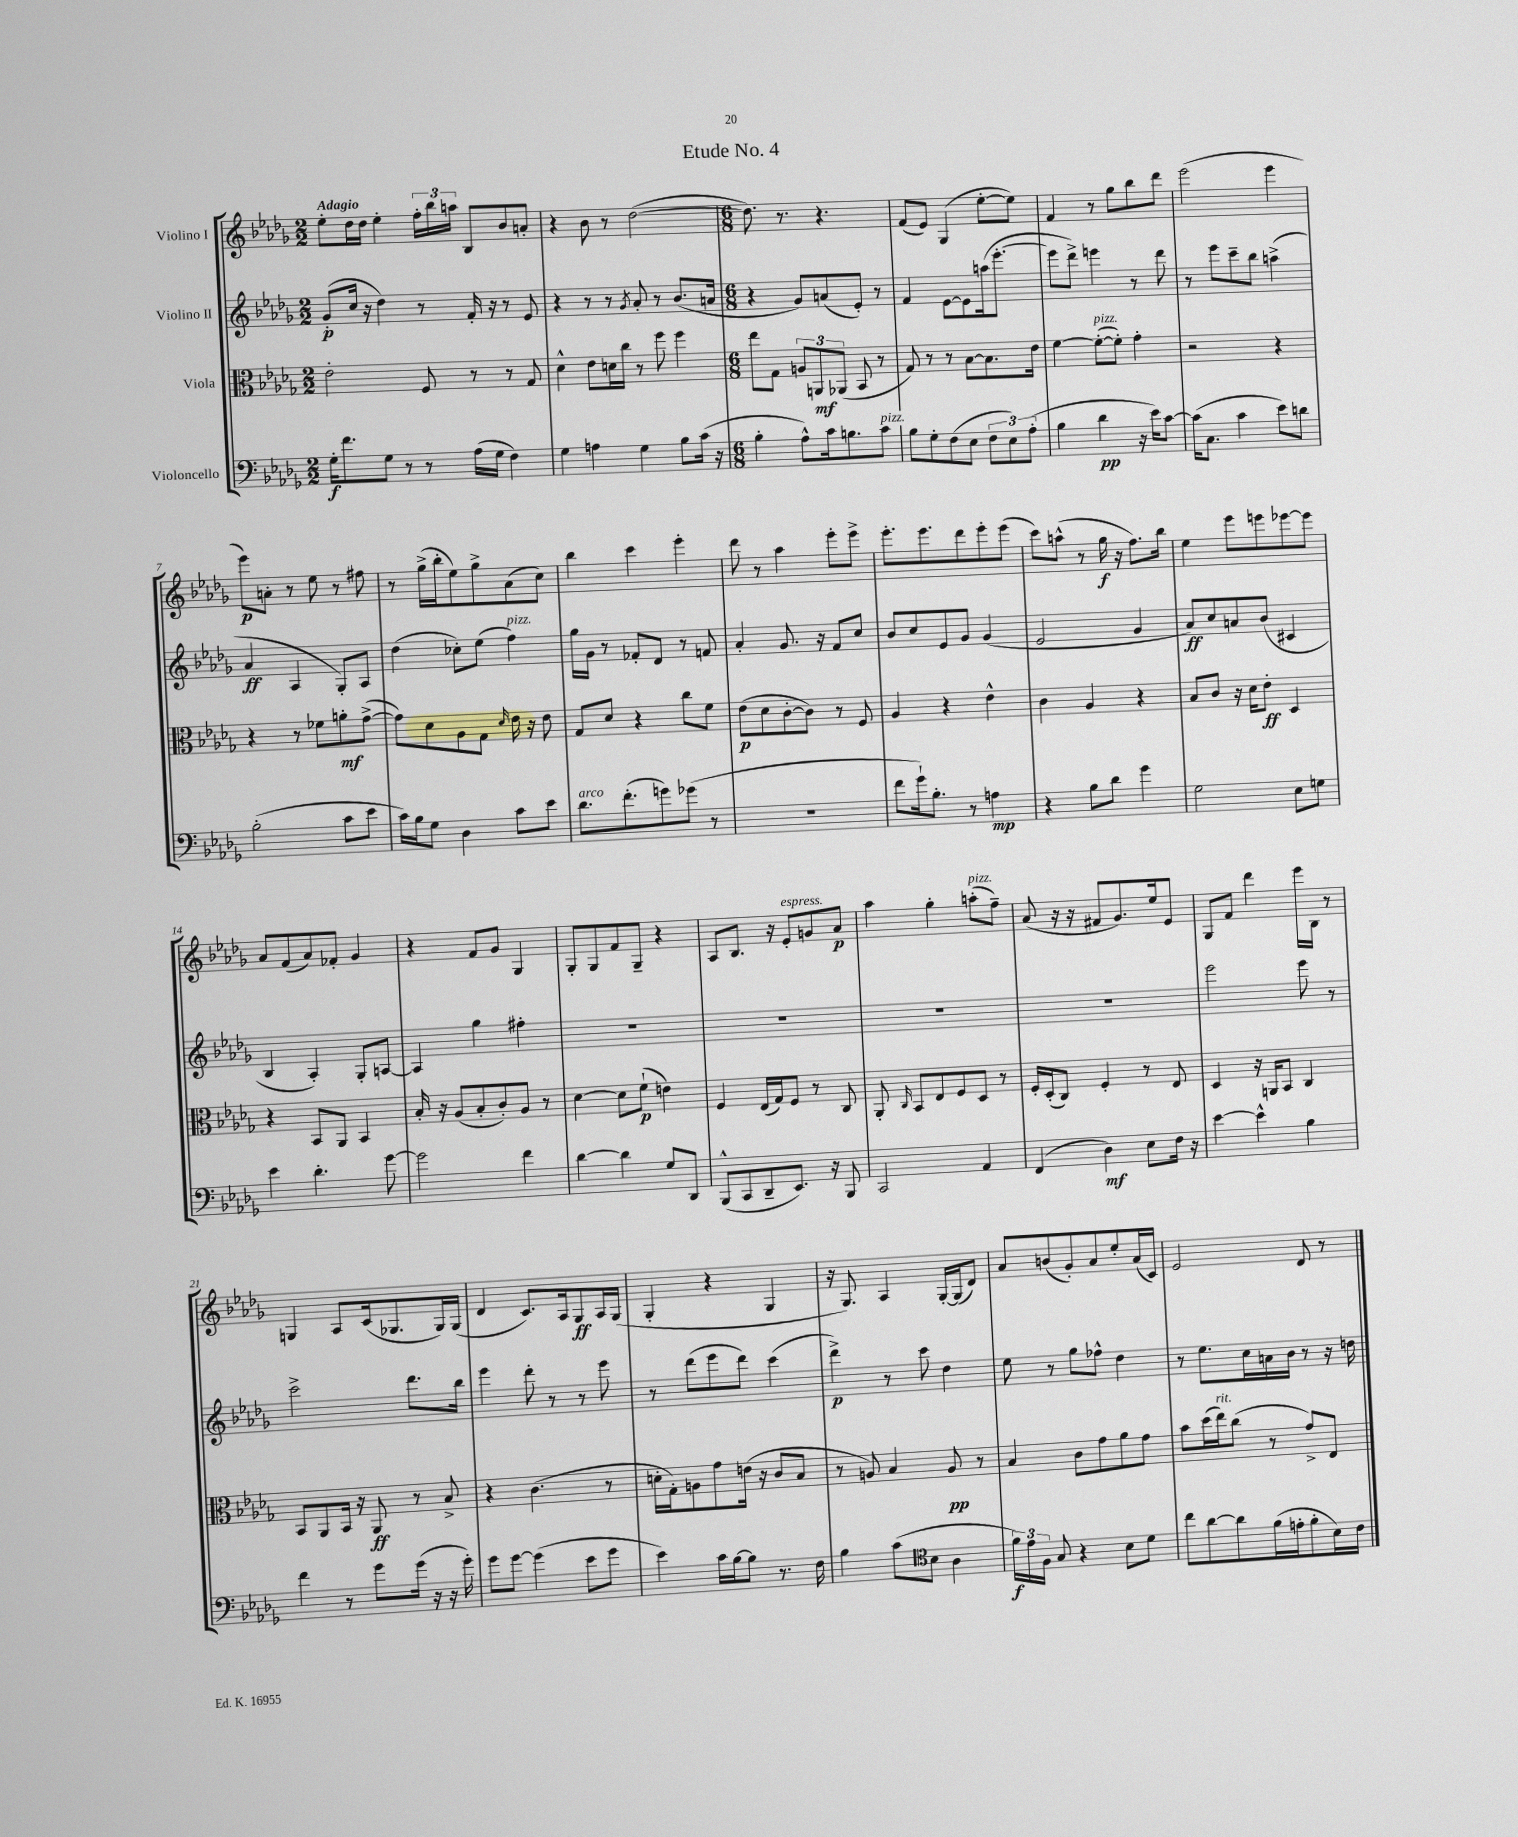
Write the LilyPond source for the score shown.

\header { title = "Etude No. 4" }
<<
\new StaffGroup <<
\new Staff = "s0" \with { instrumentName = "Violino I" } {
    \clef treble \key des \major \numericTimeSignature \time 2/2 \tempo "Adagio"
    \autoBeamOff ees''8[-. des''16 des''16] ees''4-. \tuplet 3/2 { f''16[-. bes''16 a''16] } bes8[ bes'8 a'8]-. |
    r4 bes'8 r8 des''2~( |
    \numericTimeSignature \time 6/8 des''8.) r8. r4. |
    f'8[( ees'8]) ges4( ees''8[~-. ees''8]) |
    f'4 r8 ges''8[ bes''8 des'''8] |
    ees'''2( ees'''4 |
    ees'''8[\p) a'8]-. r8 ees''8 r8 fis''8 |
    r8 ges''16[->( bes''16-. ees''8) ges''8-> aes'8( c''8]) |
    bes''4 c'''4 ees'''4-. |
    des'''8 r8 aes''4 ees'''8[-. ees'''8]-> |
    ees'''8.[-. ees'''8. des'''8 ees'''8-. ees'''8]( |
    c'''8[) a''8]-^( r8 ges''16\f r16 f''8.[) bes''16] |
    ees''4 ees'''8[ e'''8 ees'''8~ ees'''8] |
    aes'8[ f'8( aes'8) fes'8]-. ges'4 |
    r4 f'8[ ges'8] ges4 |
    ges8[-. ges8 f'8 ges8]-- r4 |
    aes8[ bes8.] r16 ees'8[-.^\markup { \italic "espress." } g'8 aes'8]\p |
    aes''4 ges''4-. a''8[-.^\markup { \italic "pizz." }( f''8]--) |
    aes'8( r16 r16 fis'8[ ges'8.) ees''16 ees'8] |
    ges8[ f'8] des'''4 ees'''16[ bes16] r8 |
    g4 aes8[ c'16( ges8. ges16) ges16]( |
    des'4 c'8.[) aes16 ges8\ff aes16 ges16]( |
    ges4-. r4 ges4 |
    r16 ges8.) aes4 ges16[~-. ges16( des'8]) |
    aes'8[ b'8( ges'8-.) aes'8 ees''8-. aes'16( c'16]) |
    ees'2 des'8 r8 \bar "|." |
}
\new Staff = "s1" \with { instrumentName = "Violino II" } {
    \clef treble \key des \major \numericTimeSignature \time 2/2
    \autoBeamOff ges'8[-.\p( c''16] r16 des''4) r8 f'16-. r16 r8 ees'8 |
    r4 r8 r8 \acciaccatura { ges'8 } aes'8-. r8 bes'8.[( a'16] |
    \numericTimeSignature \time 6/8 r4 ges'8[) a'8( ees'8]-.) r8 |
    f'4 ees'8[~ ees'8 a''16( ees'''8.]~-. |
    ees'''8[ des'''8]->) e'''4 r8 des'''8 |
    r8 ees'''8[ c'''8-- bes''8] a''4->( |
    aes'4\ff aes4 ges8[-.) aes8] |
    des''4( ces''8[-.) ees''8]( f''4^\markup { \italic "pizz." }) |
    ges''16[ ges'16] r8 fes'8[-. des'8] r8 f'8 |
    aes'4-. ges'8. r16 f'8[ c''8] |
    bes'8[ c''8 ees'8 ges'8] ges'4( |
    ees'2 ges'4 |
    aes'8[\ff) c''8 a'8 bes'8]( cis'4 |
    bes4 aes4-.) ges8[-. a8]~ |
    a4 ges''4 fis''4-. |
    R2. |
    R2. |
    R2. |
    R2. |
    ees'''2 ees'''8 r8 |
    c'''2-> des'''8.[ bes''16] |
    ees'''4 des'''8-. r8 r8 ees'''8 |
    r8 des'''8[( ees'''8 des'''8]) c'''4( |
    des'''4->\p) r8 c'''8 des''4 |
    ees''8 r8 ges''8[ fes''8]-^ des''4 |
    r8 ees''8.[ c''16 a'16 bes'16] r8 r16 d''16 \bar "|." |
}
\new Staff = "s2" \with { instrumentName = "Viola" } {
    \clef alto \key des \major \numericTimeSignature \time 2/2
    \autoBeamOff ees'2-. f8 r8 r8 ges8 |
    des'4-^ ees'8[ d'16 c''16] r8 f''8 f''4 |
    \numericTimeSignature \time 6/8 ees''8[ ges8] \tuplet 3/2 { a8[ a,8\mf aes,8]( } bes,8 r8 |
    ges8) r8 r8 bes8[~ bes8. ees'16] |
    f'4~ f'8[~-.^\markup { \italic "pizz." }( f'8]-.) ges'4-. |
    r2 r4 |
    r4 r8 fes'8[ a'8-.\mf ges'8]~->( |
    ges'8[) des'8 aes8 ges8] \grace { des'16 } ees'16 r16 ees'8 |
    ges8[ des'8] r4 c''8[ f'8] |
    ees'8[\p( des'8 c'8~-. c'8]) r8 f8 |
    aes4 r4 ees'4-^ |
    c'4 aes4 r4 |
    bes8[ c'8] r16 des'16[ ees'8]-.\ff des4 |
    r4 bes,8[ aes,8] bes,4 |
    bes16-. r16 aes8[( bes8-. c'8-.) aes8] r8 |
    des'4~ des'8[ f'8]-!\p( e'4) |
    f4 ees16[( ges16) f8] r8 c8 |
    aes,8-. \grace { c16 } bes,8[ ees8 f8 des8] r8 |
    f16[-. des16-.( c8]) f4-. r8 ees8 |
    des4 r16 a,16[ bes,8] c4 |
    bes,8[ aes,8 bes,16] r16 aes,8\ff r8 bes8-> |
    r4 c'4.( r8 |
    d'16[-. ges16-.) a8 ges'8 e'16]( r16 c'8[ bes8] |
    r8 a8) bes4 a8\pp r8 |
    bes4 c'8[ ges'8 aes'8 ges'8] |
    bes'8[ des''16( ees''16^\markup { \italic "rit." }) c''8]( r8 ges'8[->) ees8] \bar "|." |
}
\new Staff = "s3" \with { instrumentName = "Violoncello" } {
    \clef bass \key des \major \numericTimeSignature \time 2/2
    \autoBeamOff ges16[-.\f f'8. ges8] r8 r8 aes16[( ges16] f4) |
    ges4 a4 ges4 bes8[ c'16]( r16 |
    \numericTimeSignature \time 6/8 bes4-. aes8[-^) c'16 b8. c'8]^\markup { \italic "pizz." } |
    bes8[ ges8-. f8( ees8] \tuplet 3/2 { f8[ ees8) aes8]-.( } |
    bes4 des'4\pp r16 ees'16[) c'8]~ |
    c'16[( c8.] c'4 ees'8[) d'8] |
    bes2-.( c'8[ ees'8] |
    c'16[) bes16 ges8] des4 c'8[ ees'8] |
    des'8.[^\markup { \italic "arco" } f'8.-.( g'8) ges'8]( r8 |
    R2. |
    f'8[ ges'16-!) bes8.]-. r8 a4\mp |
    r4 bes8[ des'8] ges'4 |
    ges2 ees8[ g8] |
    ees'4 des'4.-. ges'8~ |
    ges'2 f'4 |
    des'4~ des'4 ges8[ des,8] |
    bes,,8[-^( c,8 des,8-- ees,8.]) r16 bes,,8 |
    c,2 aes,4 |
    f,4( des4\mf) ees8[ f16] r16 |
    ees'4~ ees'4-^ bes4 |
    f'4 r8 ges'8[ ges'16]( r16 r16 ges'16-.) |
    ges'8[ ges'8]~ ges'4( ees'8[ ges'8] |
    ees'4) c'16[ bes16~ bes8] r8. f16 |
    bes4 c'8[( bes8] aes4 |
    \clef tenor \tuplet 3/2 { f'16[\f) ees'16 f16] } ges8 r4 bes8[ des'8] |
    c''8[ aes'8~ aes'8 f'16( e'16-. f'8-. bes16) c'16] \bar "|." |
}
>>
>>
